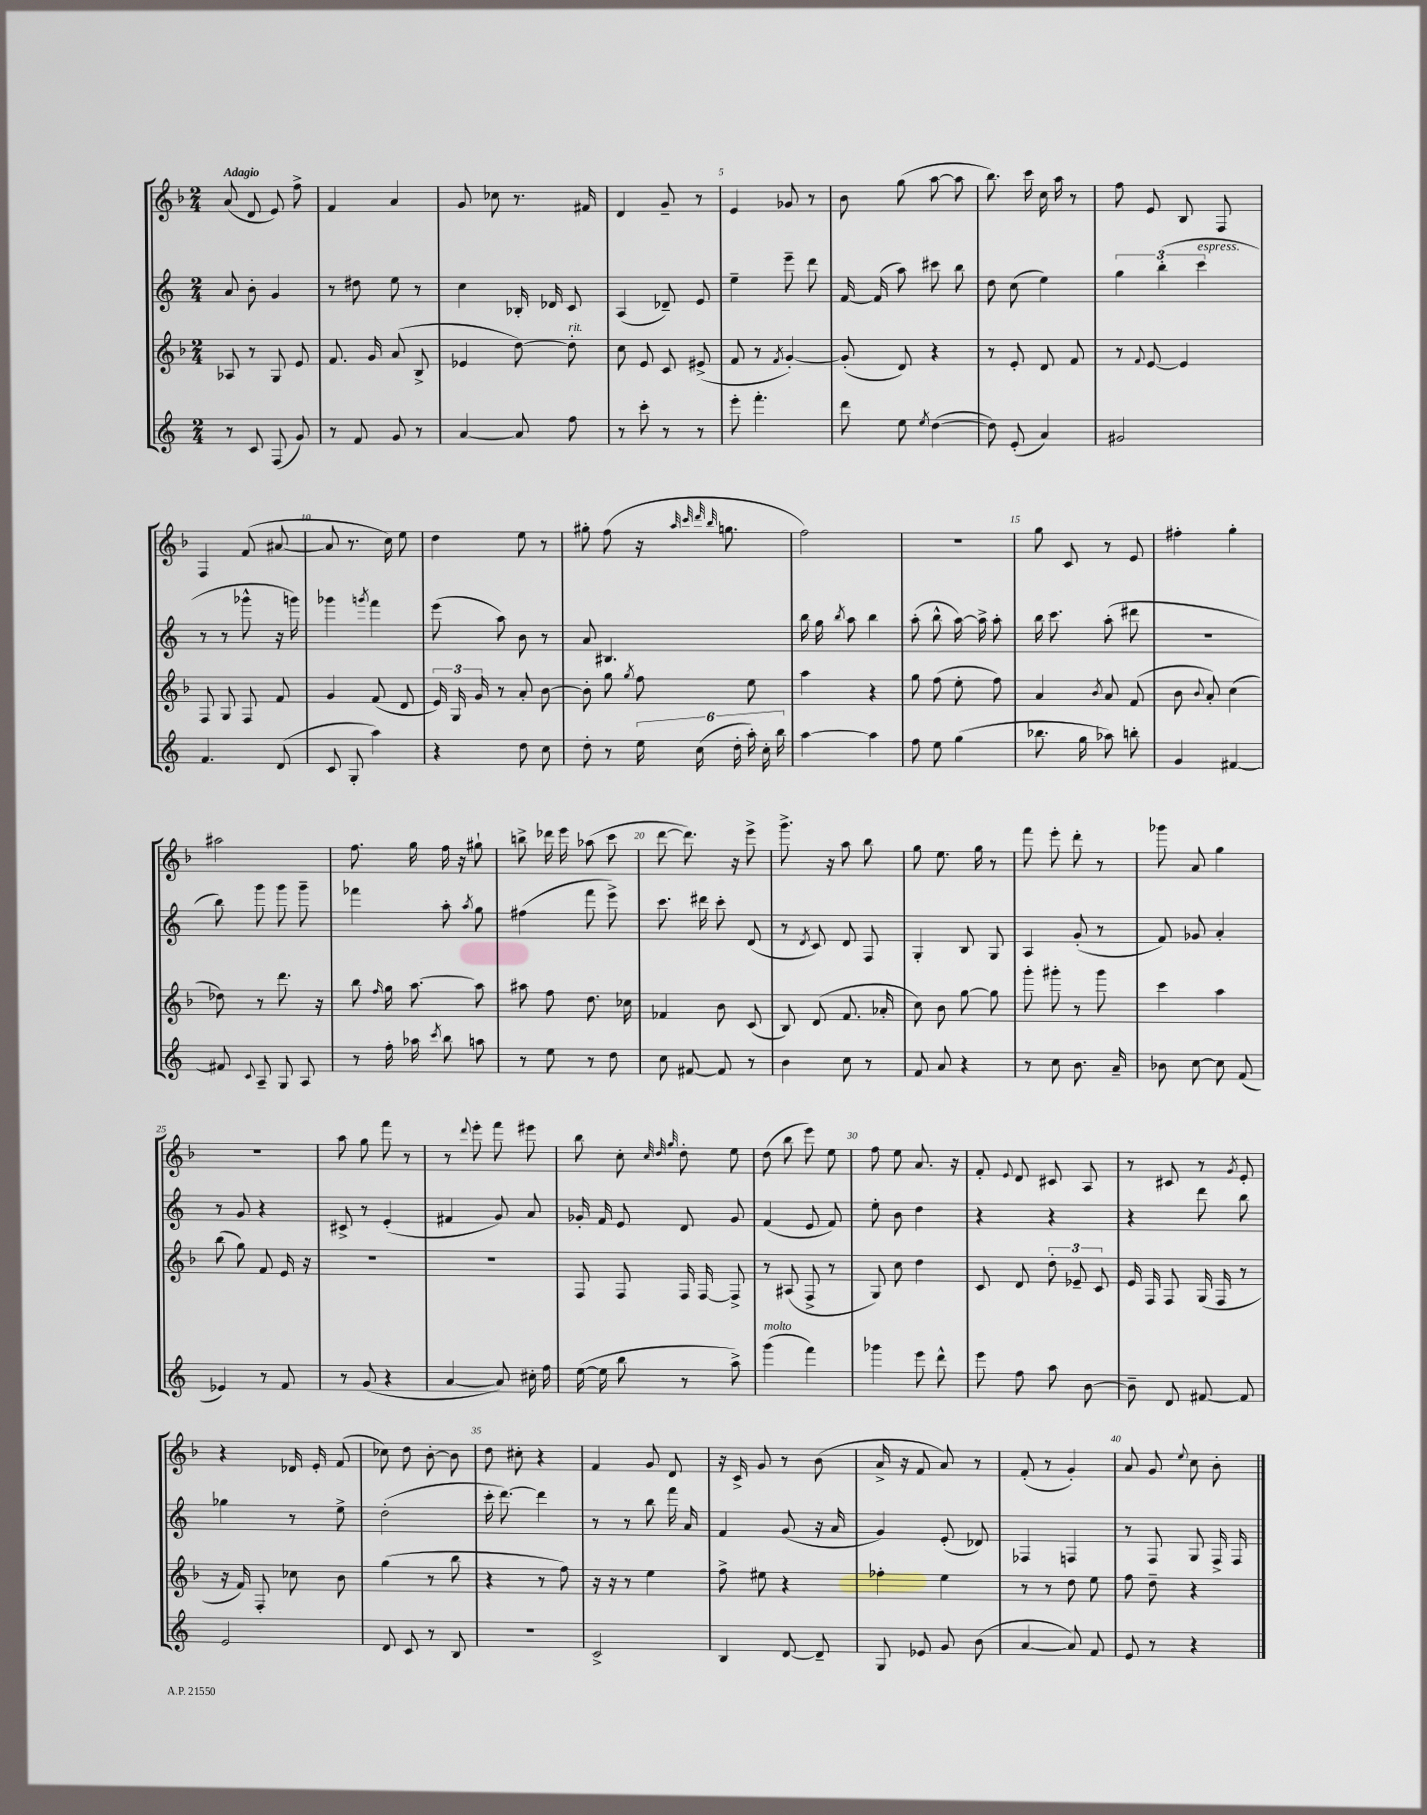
<<
\new StaffGroup <<
\new Staff = "s0" {
    \clef treble \key f \major \numericTimeSignature \time 2/4 \tempo "Adagio"
    \autoBeamOff a'8( d'8 e'8) f''8-> |
    f'4 a'4 |
    g'8 ces''8 r8. fis'16 |
    d'4 g'8-- r8 |
    e'4 ges'8 r8 |
    bes'8 g''8( a''8~ a''8 |
    bes''8.) c'''16 c''16 a''16 r8 |
    f''8 e'8 bes8 f8 |
    f4 f'8( ais'8~ |
    ais'8 r8. c''16) e''8 |
    d''4 e''8 r8 |
    gis''8-. f''8( r16 \grace { a''32 c'''32 d'''32 bes''32 } g''8. |
    f''2) |
    R2 |
    g''8 c'8 r8 e'8 |
    fis''4-. g''4-. |
    ais''2 |
    f''8. g''16 f''16 r16 gis''8-! |
    b''8-> des'''16 e'''16 aes''8( c'''8 |
    d'''8~ d'''8.) r16 e'''8-> |
    g'''8.-> r16 a''8 bes''8 |
    g''8 e''8. g''16 r8 |
    f'''8 e'''8-. d'''8-. r8 |
    ges'''8 a'8 g''4 |
    r2 |
    a''8 g''8 f'''8 r8 |
    r8 \appoggiatura { d'''8 } e'''8-. f'''8 eis'''8 |
    bes''8 c''8-. \grace { c''32 d''32 g''32 } d''8-. e''8 |
    d''8( bes''8 e'''8) e''8 |
    f''8 e''8 a'8. r16 |
    f'8-. \appoggiatura { e'8 } d'8 cis'8 a8 |
    r8 cis'8 r8 \acciaccatura { g'8 } e'8-. |
    r4 des'16 e'16-. f'8( |
    ces''8) d''8 bes'8~-. bes'8 |
    d''8 cis''8-. r4 |
    f'4 g'8 d'8 |
    r16 c'16-> g'8 r8 bes'8( |
    a'16-> r16 f'8 a'8) r8 |
    f'8-.( r8 g'4-.) |
    a'8 g'8 \appoggiatura { e''8 } c''8 bes'8-. \bar "|." |
}
\new Staff = "s1" {
    \clef treble \key c \major \numericTimeSignature \time 2/4
    \autoBeamOff a'8 b'8-. g'4 |
    r8 dis''8 e''8 r8 |
    c''4 bes16-. des'16 c'8 |
    a4( des'8--) e'8 |
    e''4-- e'''8-- d'''8 |
    f'16~ f'16( a''8) cis'''8 b''8 |
    d''8 c''8( e''4) |
    \tuplet 3/2 { g''4 b''4-.( c'''4^\markup { \italic "espress." } } |
    r8 r8 ges'''8-^ r16 g'''16) |
    ges'''4 \acciaccatura { g'''8 } f'''4 |
    e'''8( a''8) b'8 r8 |
    a'8 bis4. |
    b''16 g''16 \acciaccatura { b''8 } a''8 b''4 |
    a''8-.( b''8-^ a''16~) a''16-> a''8-. |
    b''16 c'''8. a''8-.( dis'''8 |
    R2 |
    b''8) g'''8 g'''8 g'''8-- |
    fes'''4 a''8-. \acciaccatura { a''8 } g''8 |
    fis''4( f'''8 e'''8->) |
    c'''8. dis'''16 c'''8-. d'8( |
    r8 \acciaccatura { d'8 } c'8) d'8 f8 |
    g4-. b8 g8 |
    a4 g'8-.( r8 |
    f'8) ges'8 a'4-. |
    r8 g'8 r4 |
    cis'8-> r8 e'4-.( |
    fis'4 g'8) a'8 |
    ges'16-. f'16 e'8 d'8 ges'8 |
    f'4( e'8 f'8) |
    e''8-. b'8 d''4 |
    r4 r4 |
    r4 d'''8 b''8 |
    ges''4 r8 e''8-> |
    d''2-.( |
    c'''16-. d'''8.~) d'''4 |
    r8 r8 b''8 f'''16 a'16 |
    f'4 g'8( r16 a'16 |
    g'4) e'8-.( des'8) |
    fes4 f4 |
    r8 f8 g8 f16-> f16 \bar "|." |
}
\new Staff = "s2" {
    \clef treble \key f \major \numericTimeSignature \time 2/4
    \autoBeamOff aes8 r8 g8 e'8 |
    f'8. g'16 a'8( bes8-> |
    ees'4 d''8~) d''8-.^\markup { \italic "rit." } |
    c''8 e'8 c'8 eis'8->( |
    f'8 r8 \acciaccatura { f'8 } g'4~-.) |
    g'8-.( d'8) r4 |
    r8 e'8-. d'8 f'8 |
    r8 \appoggiatura { f'8 } e'8~ e'4 |
    f8 g8 f8 f'8 |
    g'4 f'8( d'8 |
    \tuplet 3/2 { e'16) g16 g'16 } r8 a'8-. bes'8~ |
    bes'8-. g''8 \acciaccatura { g''8 } f''8 e''8 |
    a''4 r4 |
    g''8 f''8( e''8-. f''8) |
    a'4 \acciaccatura { bes'8 } a'8 f'8( |
    bes'8 \appoggiatura { bes'8 } a'8-.) c''4( |
    des''8) r8 d'''8. r16 |
    bes''8 \grace { f''16 } g''16 a''8.~ a''8 |
    ais''8 f''8 d''8. ces''16 |
    fes'4 bes'8 c'8( |
    bes8) d'8( f'8. aes'16-. |
    c''8) bes'8 g''8~ g''8 |
    g'''8-. gis'''8-. r8 gis'''8 |
    c'''4 a''4 |
    bes''8( g''8) f'8 e'16 r16 |
    R2 |
    R2 |
    f8 f8 f16 f16~ f8-> |
    r8 ais8( f8-> r8 |
    g8) c''8 d''4 |
    c'8 d'8 \tuplet 3/2 { d''8-. ees'8-- c'8 } |
    e'16 f16 f8 g16( f16 r8 |
    r16 f'16) f8-. ces''8 bes'8 |
    g''4( r8 bes''8 |
    r4 r8 f''8) |
    r16 r16 r8 e''4 |
    f''8-> eis''8 r4 |
    fes''4-. e''4 |
    r8 r8 d''8 e''8 |
    f''8 d''8-- r4 \bar "|." |
}
\new Staff = "s3" {
    \clef treble \key c \major \numericTimeSignature \time 2/4
    \autoBeamOff r8 c'8 f8( g'8) |
    r8 f'8 g'8 r8 |
    a'4~ a'8 f''8 |
    r8 c'''8-. r8 r8 |
    e'''8-. f'''4.-. |
    d'''8 e''8 \acciaccatura { e''8 } d''4~( |
    d''8) e'8-.( a'4) |
    gis'2 |
    f'4. d'8( |
    c'8 g8-. a''4) |
    r4 d''8 c''8 |
    d''8-. r8 \tuplet 6/4 { e''16 c''16( d''16-. a''16-.) c''16-. b''16 } |
    a''4~ a''4 |
    f''8 e''8 g''4( |
    bes''8. g''16 aes''8) b''8-. |
    g'4 fis'4~ |
    fis'8 \appoggiatura { c'8 } a8-- g8 a8 |
    r8 f''16-. aes''16 \acciaccatura { c'''8 } b''8 a''8 |
    r8 e''8 r8 d''8 |
    c''8 fis'8~ fis'8 r8 |
    b'4 c''8 r8 |
    f'8 a'8 r4 |
    r8 c''8 b'8. a'16-- |
    bes'8 c''8~ c''8 f'8( |
    ees'4) r8 f'8 |
    r8 g'8( r4 |
    a'4~ a'8) cis''16-. f''16 |
    e''16~( e''16 b''8 r8 a''8->) |
    g'''4^\markup { \italic "molto" }( f'''4) |
    ges'''4 e'''8 d'''8-^ |
    e'''8 f''8 a''8 b'8~ |
    b'8-- d'8 fis'8~ fis'8 |
    e'2 |
    d'8 c'8 r8 b8 |
    R2 |
    c'2-> |
    b4 d'8~ d'8-- |
    g8 ees'8 g'8 b'8( |
    a'4~ a'8) f'8 |
    e'8 r8 r4 \bar "|." |
}
>>
>>
\layout { \context { \Score \override BarNumber.break-visibility = ##(#f #t #t) barNumberVisibility = #(every-nth-bar-number-visible 5) } }
